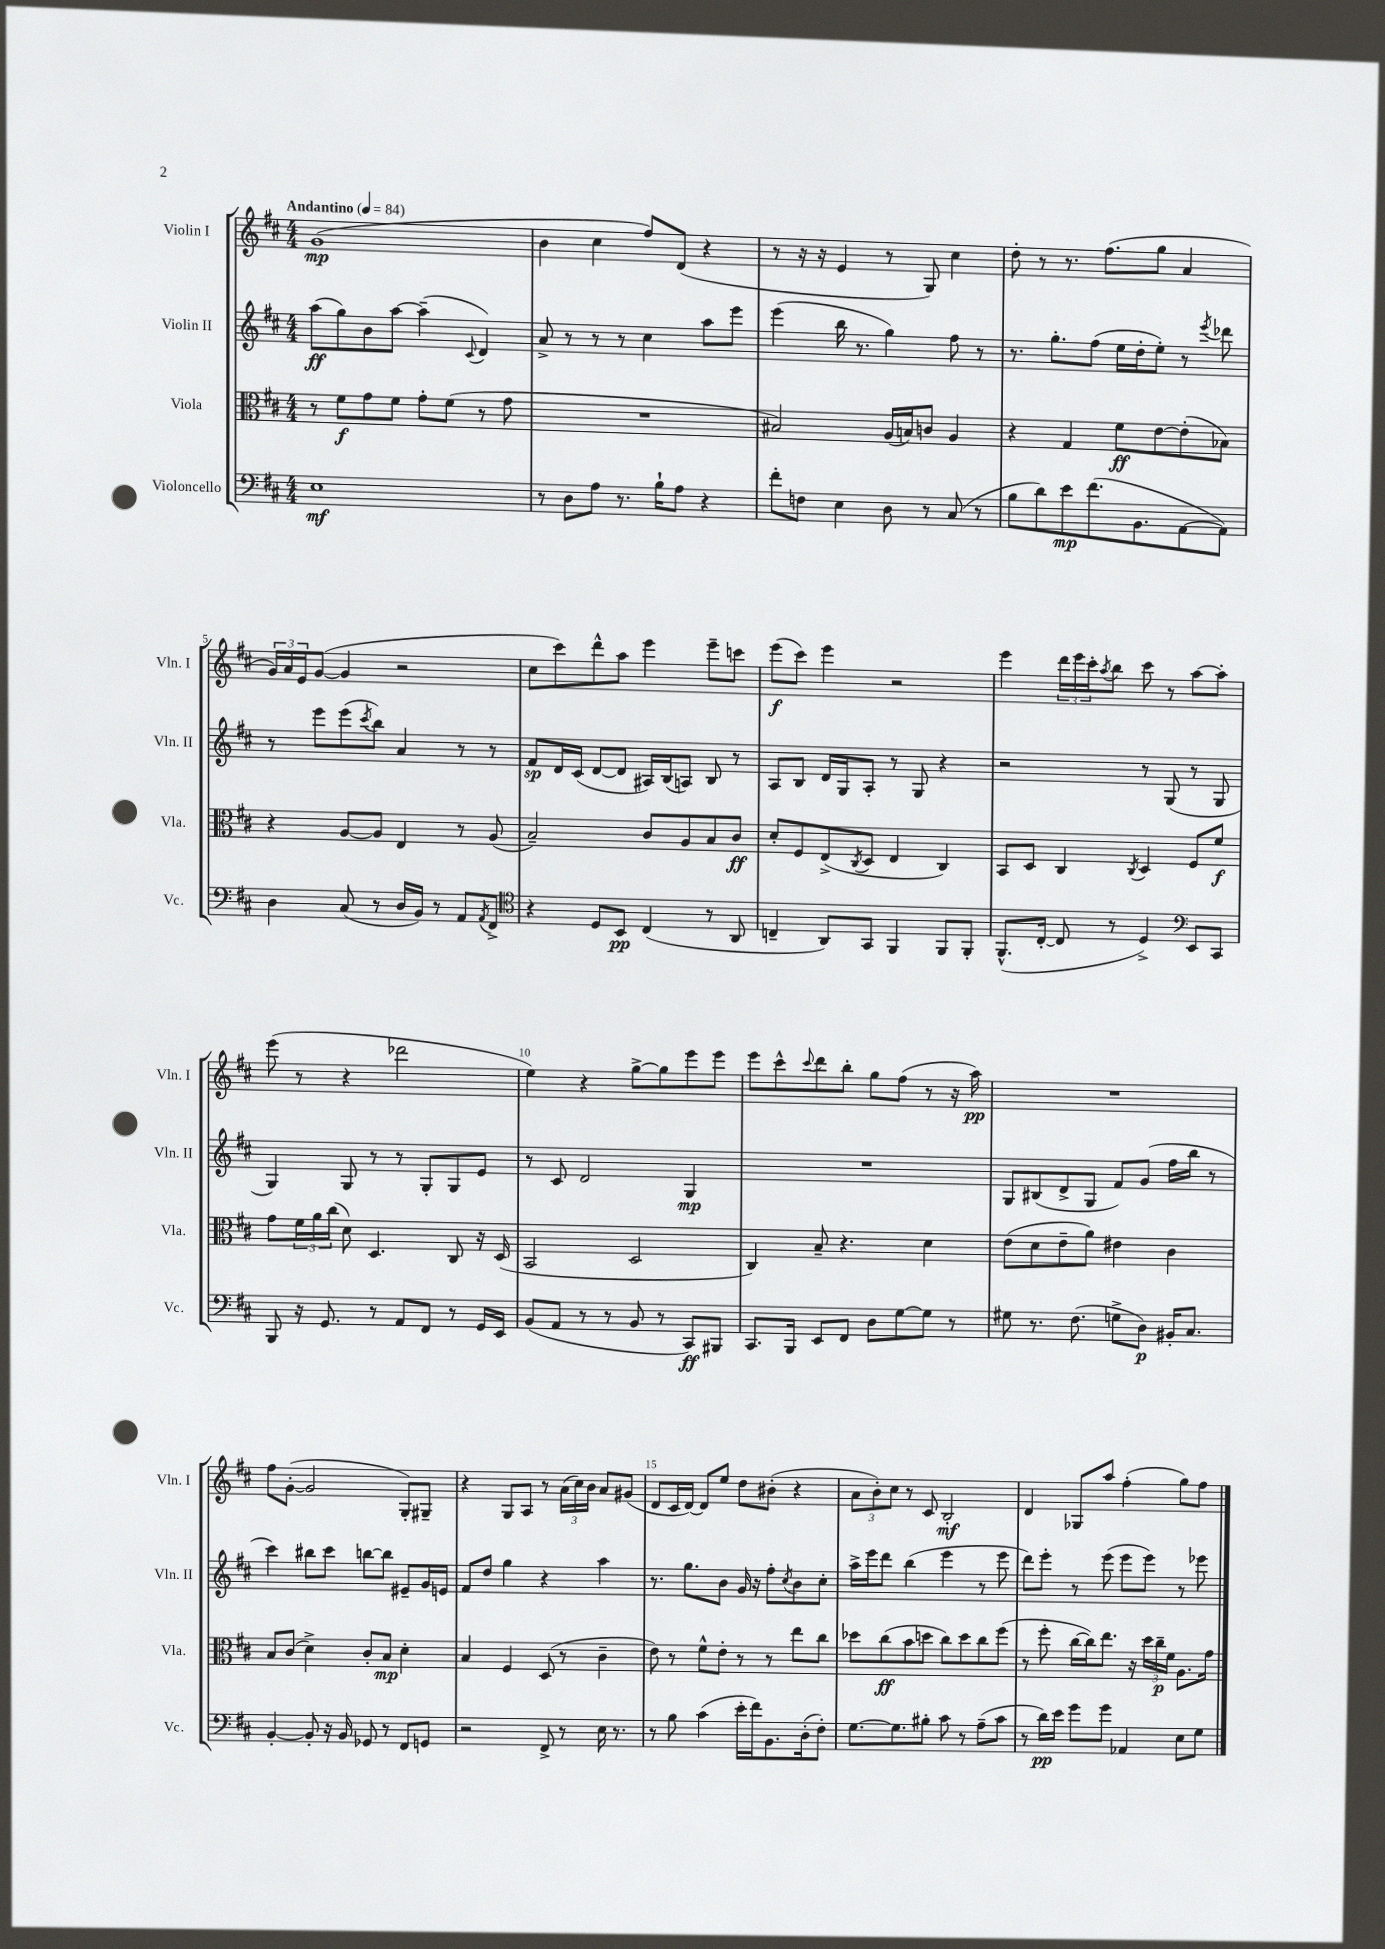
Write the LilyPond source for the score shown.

<<
\new StaffGroup <<
\new Staff = "s0" \with { instrumentName = "Violin I" shortInstrumentName = "Vln. I" } {
    \clef treble \key d \major \numericTimeSignature \time 4/4 \tempo "Andantino" 4 = 84
    g'1\mp( |
    b'4 cis''4 fis''8) d'8( r4 |
    r8 r16 r16 e'4 r8 g8) cis''4 |
    d''8-. r8 r8. fis''8.( g''8 a'4 |
    \tuplet 3/2 { g'16) a'16 e'16 } g'8~( g'4 r2 |
    cis''8 cis'''8) d'''8-^ a''8 e'''4 e'''8-- c'''8 |
    e'''8\f( cis'''8) e'''4 r2 |
    e'''4 \tuplet 3/2 { d'''16 e'''16 cis'''16-. } \acciaccatura { a''8 } b''8 cis'''8 r8 a''8~ a''8-. |
    e'''8( r8 r4 des'''2 |
    e''4) r4 g''8~-> g''8 e'''8 e'''8 |
    e'''8 cis'''8-^ \appoggiatura { cis'''8 } d'''8 b''8-. g''8 fis''8( r8 r16 a''16\pp) |
    R1 |
    fis''8 g'8~-.( g'2 g8-.) gis8-- |
    r4 g8 a8 r8 \tuplet 3/2 { a'16( cis''16) b'16 } a'8 gis'8( |
    d'8 cis'16 d'16~) d'8 e''8 d''8 bis'8-.( r4 |
    \tuplet 3/2 { a'8 b'8-.) cis''8 } r8 cis'8 b2-.\mf |
    d'4 ges8 a''8 fis''4-.( g''8) fis''8 \bar "|." |
}
\new Staff = "s1" \with { instrumentName = "Violin II" shortInstrumentName = "Vln. II" } {
    \clef treble \key d \major \numericTimeSignature \time 4/4
    a''8\ff( g''8) b'8 a''8~ a''4--( \appoggiatura { cis'8 } d'4) |
    a'8-> r8 r8 r8 cis''4 a''8 e'''8 |
    e'''4( b''16 r8. g''4) fis''8 r8 |
    r8. g''8.-. fis''8( e''16 d''16-. e''8-.) r8 \acciaccatura { e'''8 } des'''8 |
    r8 e'''8 e'''8( \acciaccatura { cis'''8 } b''8) a'4 r8 r8 |
    fis'8\sp d'16 cis'16( d'8~ d'8 ais16) b16( a8) b8 r8 |
    a8 b8 d'16 g16 a8-. r8 g8 r4 |
    r2 r8 g8( r8 g8 |
    g4) g8 r8 r8 g8-. g8 e'8 |
    r8 cis'8 d'2 g4\mp |
    R1 |
    g8 bis8( d'8-> g8 fis'8) g'8( fis''16 b''16 r8 |
    cis'''4) bis''8 cis'''8 b''8~ b''8 eis'8-- g'16 e'16 |
    fis'8 d''8 g''4 r4 a''4 |
    r8. g''8. b'8 g'16 r16 fis''8-. \acciaccatura { cis''8 } b'8 cis''8-. |
    a''16-> e'''16 d'''8 b''4( e'''4 r8 e'''8 |
    d'''8) e'''8-. r8 e'''8( e'''8 e'''8) r8 ees'''8 \bar "|." |
}
\new Staff = "s2" \with { instrumentName = "Viola" shortInstrumentName = "Vla." } {
    \clef alto \key d \major \numericTimeSignature \time 4/4
    r8 fis'8\f g'8 fis'8 g'8-. fis'8( r8 g'8 |
    R1 |
    bis2) a16( b16) c'8 a4 |
    r4 g4 fis'8\ff e'8~ e'8-.( bes8) |
    r4 a8~ a8 e4 r8 a8( |
    b2--) cis'8 a8 b8 cis'8\ff |
    d'8-. fis8 e8->( \acciaccatura { cis8 } d8 e4 cis4) |
    b,8 d8 cis4 \acciaccatura { cis8 } d4 fis8 fis'8\f |
    g'8 \tuplet 3/2 { fis'16 a'16 cis''16( } d'8) d4. cis8 r16 d16( |
    b,2 d2 |
    cis4) b8-- r4. d'4 |
    e'8( d'8 e'8-- a'8) eis'4 cis'4 |
    b8 cis'8( d'4->) cis'8-. b8\mp d'4-. |
    b4 fis4 d8( r8 cis'4-- |
    e'8) r8 fis'8-^ e'8-. r8 r8 e''8 cis''8 |
    des''8 cis''8\ff( b'8 d''8 cis''8) d''8 cis''8 fis''8( |
    r8 fis''8-. cis''16~ cis''16) e''8. r16 \tuplet 3/2 { d''16 cis''16--\p fis'16 } a8. g'16 \bar "|." |
}
\new Staff = "s3" \with { instrumentName = "Violoncello" shortInstrumentName = "Vc." } {
    \clef bass \key d \major \numericTimeSignature \time 4/4
    e1\mf |
    r8 d8 a8 r8. b16-! a8 r4 |
    fis'8-. f8 e4 d8 r8 cis8( r8 |
    b8 d'8) e'8\mp fis'8.( b,8. a,8~ a,8) |
    d4 cis8( r8 d16 b,16) r8 a,8 \acciaccatura { a,8 } fis,8-> |
    \clef tenor r4 d8 b,8\pp cis4( r8 a,8 |
    c4-- a,8) g,8 fis,4 fis,8 fis,8-. |
    fis,8.-^( cis16~-. cis8 r8 d4->) \clef bass e,8 cis,8 |
    b,,8 r16 g,8. r8 a,8 fis,8 r8 g,16 e,16 |
    b,8( a,8 r8 r8 b,8 r8 cis,8\ff) bis,,8 |
    cis,8. b,,16 e,8 fis,8 d8 g8~ g8 r8 |
    gis8 r8. fis8.( g8-> d8\p) bis,16-. cis8. |
    b,4~-. b,8-. r16 b,16 ges,8 r8 fis,8 g,8 |
    r2 fis,8-> r8 e16 r8. |
    r8 b8 cis'4( e'16-. fis'16) b,8. d16-.( fis8-.) |
    g8.~ g8. bis8-. cis'8 r8 a8--( cis'8 |
    r8 d'16\pp) e'16 g'8 g'8 aes,4 e8 g8 \bar "|." |
}
>>
>>
\layout { \context { \Score \override BarNumber.break-visibility = ##(#f #t #t) barNumberVisibility = #(every-nth-bar-number-visible 5) } }
